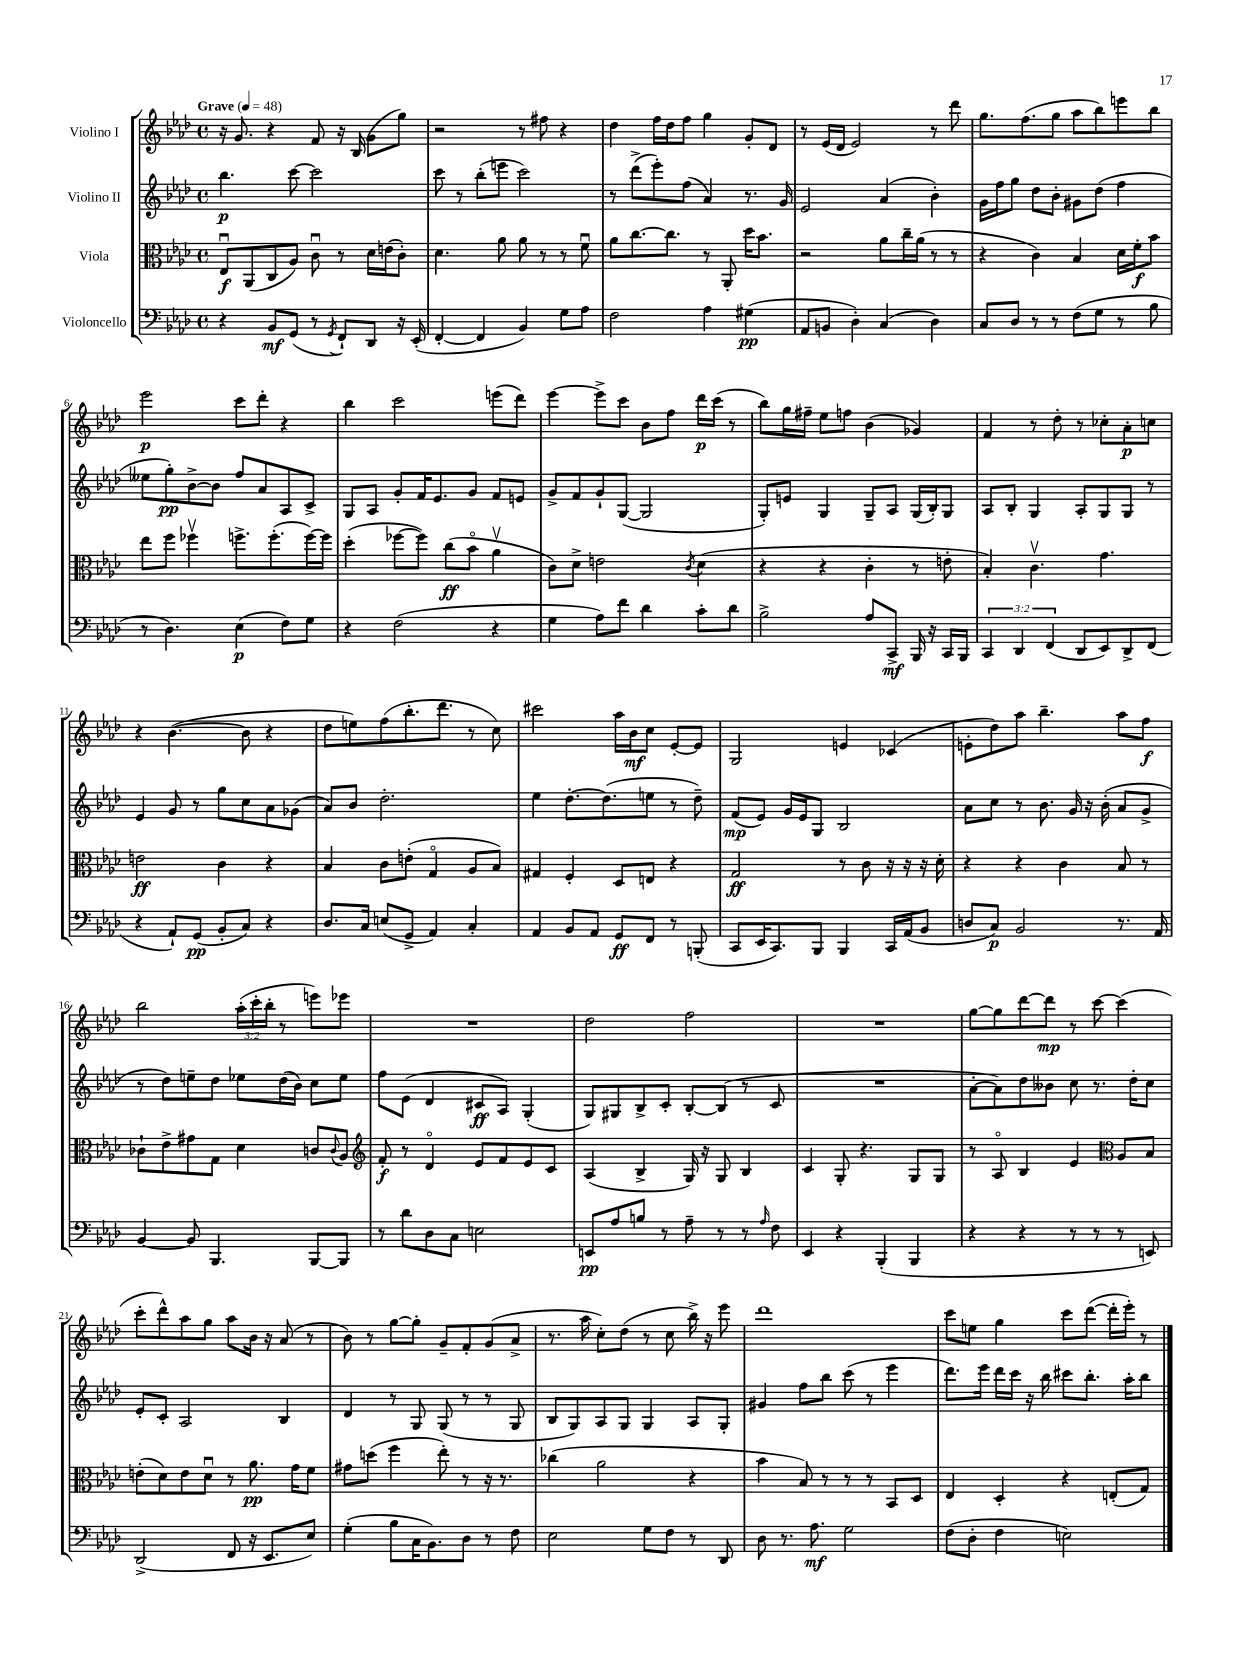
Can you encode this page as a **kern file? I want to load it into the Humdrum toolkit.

**kern	**dynam	**kern	**dynam	**kern	**dynam	**kern	**dynam
*part4	*part4	*part3	*part3	*part2	*part2	*part1	*part1
*staff4	*staff4	*staff3	*staff3	*staff2	*staff2	*staff1	*staff1
*I"Violoncello	*	*I"Viola	*	*I"Violino II	*	*I"Violino I	*
*clefF4	*	*clefC3	*	*clefG2	*	*clefG2	*
*k[b-e-a-d-]	*	*k[b-e-a-d-]	*	*k[b-e-a-d-]	*	*k[b-e-a-d-]	*
*M4/4	*	*M4/4	*	*M4/4	*	*M4/4	*
*met(c)	*	*met(c)	*	*met(c)	*	*met(c)	*
*MM48	*	*MM48	*	*MM48	*	*MM48	*
=1	=1	=1	=1	=1	=1	=1	=1
!	!	!	!	!	!	!LO:TX:a:B:t=Grave	!
4r	.	8E-u/L	f	4.bb-\	p	16r	.
.	.	.	.	.	.	8.g/	.
.	.	(8AA-/	.	.	.	.	.
8BB-/L	mf	8C/	.	.	.	4r	.
(8GG/J	.	8A-/J)	.	[8ccc\	.	.	.
8r	.	8cu\	.	2ccc\]	.	8f/	.
8qGG/	.	.	.	.	.	.	.
8FF`/L)	.	8r	.	.	.	16r	.
.	.	.	.	.	.	(16B-/	.
8DD-/J	.	16d-\LL	.	.	.	8g\L	.
.	.	(16en\J	.	.	.	.	.
16r	.	8c'\J)	.	.	.	8gg\J)	.
(16EE-'/	.	.	.	.	.	.	.
=2	=2	=2	=2	=2	=2	=2	=2
[4FF'/	.	4.d-\	.	8ccc\	.	2r	.
.	.	.	.	8r	.	.	.
4FF/]	.	.	.	(8bb-'\L	.	.	.
.	.	8a-\	.	8eeen\J	.	.	.
4BB-/)	.	8a-\	.	2ccc\)	.	8r	.
.	.	8r	.	.	.	8ff#X\	.
8G\L	.	8r	.	.	.	4r	.
8A-\J	.	8fu\	.	.	.	.	.
=3	=3	=3	=3	=3	=3	=3	=3
2F\	.	8a-\L	.	8r	.	4dd-\	.
.	.	[8.cc\	.	(8ddd-^\L	.	.	.
.	.	.	.	8eee-'\)	.	16ff\LL	.
.	.	8.cc\J]	.	.	.	16dd-\J	.
.	.	.	.	(8ff\J	.	8ff\J	.
4A-\	.	8r	.	4a-/)	.	4gg\	.
.	.	8AA-'/	.	.	.	.	.
(4G#X\	pp	16dd-\KL	.	8.r	.	8g'/L	.
.	.	8.b-\J	.	.	.	.	.
.	.	.	.	.	.	8d-/J	.
.	.	.	.	16g/	.	.	.
=4	=4	=4	=4	=4	=4	=4	=4
8AA-/L	.	2r	.	2e-/	.	8r	.
8BBn/J	.	.	.	.	.	(16e-/LL	.
.	.	.	.	.	.	16d-/JJ	.
4D-'\)	.	.	.	.	.	2e-/)	.
(4C/	.	8a-\L	.	(4a-/	.	.	.
.	.	16cc~\L	.	.	.	.	.
.	.	(16a-\JJ	.	.	.	.	.
4D-\)	.	8r	.	4b-'\)	.	8r	.
.	.	8r	.	.	.	8ddd-\	.
=5	=5	=5	=5	=5	=5	=5	=5
8C/L	.	4r	.	16g\LL	.	8.gg\L	.
.	.	.	.	16ff\J	.	.	.
8D-/J	.	.	.	8gg\J	.	.	.
.	.	.	.	.	.	(8.ff\	.
8r	.	4c\)	.	8dd-\L	.	.	.
8r	.	.	.	8b-'\J	.	8gg\J	.
(8F\L	.	4B-/	.	8g#X\L	.	8aa-\L	.
8G\J	.	.	.	(8dd-\J	.	8bb-\)	.
8r	.	16d-\LL	.	4ff\	.	8eeen\	.
.	.	16f'\J	f	.	.	.	.
8B-\	.	8b-\J	.	.	.	8bb-\J	.
!!LO:LB:g=z
=6	=6	=6	=6	=6	=6	=6	=6
8r	.	8ee-\L	.	8ee--X\L	.	2eee-\	p
4.D-\)	.	8ff\J	.	8gg'\)	pp	.	.
.	.	4ff-Xv\	.	[8b-^\	.	.	.
.	.	.	.	8b-\J]	.	.	.
(4E-\	p	8.ffn^\L	.	8ff/L	.	8ccc\L	.
.	.	.	.	8a-/	.	8ddd-'\J	.
.	.	(8.ff'\	.	.	.	.	.
8F\L)	.	.	.	8A-/	.	4r	.
8G\J	.	[16ff\L)	.	8c^/J	.	.	.
.	.	16ff\JJ]	.	.	.	.	.
=7	=7	=7	=7	=7	=7	=7	=7
4r	.	(4dd-'\	.	8G/L	.	4bb-\	.
.	.	.	.	8A-/J	.	.	.
(2F\	.	[8ff-X\L	.	8g'/L	.	2ccc\	.
.	.	8ff-\J])	.	16f/K	.	.	.
.	.	.	.	8.e-/	.	.	.
.	.	(8cc\L	ff	.	.	.	.
.	.	8b-\J	.	8g/J	.	.	.
4r	.	4a-v\	.	8f/L	.	(8eeen\L	.
.	.	.	.	8en/J	.	8ddd-\J)	.
=8	=8	=8	=8	=8	=8	=8	=8
4G\	.	8c\L)	.	8g^/L	.	[4eee-\	.
.	.	8d-^\J	.	8f/	.	.	.
8A-\L)	.	2en\	.	8g`/	.	8eee-^\L]	.
8f\J	.	.	.	([8G/J	.	8ccc\J	.
4d-\	.	.	.	2G/]	.	8b-\L	.
.	.	.	.	.	.	8ff\J	.
.	.	8qc/	.	.	.	.	.
8c'\L	.	(4d-\	.	.	.	16ddd-\LL	p
.	.	.	.	.	.	(16ccc\JJ	.
8d-\J	.	.	.	.	.	8r	.
=9	=9	=9	=9	=9	=9	=9	=9
2B-^\	.	4r	.	8G'/L)	.	8bb-\L)	.
.	.	.	.	8en/J	.	16gg\L	.
.	.	.	.	.	.	16ff#X~\JJ	.
.	.	4r	.	4G/	.	8ee-\L	.
.	.	.	.	.	.	8ffn\J	.
8A-/L	.	4c'\	.	8G~/L	.	(4b-\	.
8CC^/J	mf	.	.	8A-/J	.	.	.
16BBB-/	.	8r	.	(16G/LL	.	4g-X/)	.
16r	.	.	.	16B-'/J)	.	.	.
16CC/LL	.	8en'\	.	8G/J	.	.	.
16BBB-/JJ	.	.	.	.	.	.	.
=10	=10	=10	=10	=10	=10	=10	=10
6CC/	.	4B-'/)	.	8A-/L	.	4f/	.
.	.	.	.	8B-'/J	.	.	.
6DD-/	.	.	.	.	.	.	.
.	.	4.cv\	.	4G/	.	8r	.
(6FF/	.	.	.	.	.	.	.
.	.	.	.	.	.	8dd-'\	.
8DD-/L	.	.	.	8A-'/L	.	8r	.
8EE-/)	.	4.g\	.	8G/	.	8cc-X'\L	.
8DD-^/	.	.	.	8G/J	.	8a-'\	p
(8FF/J	.	.	.	8r	.	8ccn\J	.
!!LO:LB:g=z
=11	=11	=11	=11	=11	=11	=11	=11
4r	.	2en\	ff	4e-/	.	4r	.
8AA-`/L)	.	.	.	8g/	.	([4.b-\	.
(8GG/J	pp	.	.	8r	.	.	.
8BB-'/L	.	4c\	.	8gg\L	.	.	.
8C/J)	.	.	.	8cc\	.	8b-\]	.
4r	.	4r	.	8a-\	.	4r	.
.	.	.	.	(8g-X\J	.	.	.
=12	=12	=12	=12	=12	=12	=12	=12
8.D-/L	.	4B-/	.	8a-/L)	.	8dd-\L	.
.	.	.	.	8b-/J	.	8een\)	.
16C/Jk	.	.	.	.	.	.	.
(8En/L	.	8c\L	.	2.dd-'\	.	(8ff\	.
8GG^/J	.	(8en'\J	.	.	.	8.bb-'\	.
4AA-/)	.	4G/	.	.	.	.	.
.	.	.	.	.	.	8.ddd-\J	.
4C'/	.	8A-/L	.	.	.	8r	.
.	.	8B-/J)	.	.	.	8cc\)	.
=13	=13	=13	=13	=13	=13	=13	=13
4AA-/	.	4G#X/	.	4ee-\	.	2ccc#X\	.
8BB-/L	.	4F'/	.	[8.dd-'\L	.	.	.
8AA-/J	.	.	.	.	.	.	.
.	.	.	.	(8.dd-\]	.	.	.
8GG/L	ff	8D-/L	.	.	.	16aa-\LL	.
.	.	.	.	.	.	16b-\J	mf
8FF/J	.	8En/J	.	8een\J	.	8cc\J	.
8r	.	4r	.	8r	.	[8e-'/L	.
(8BBBn'/	.	.	.	8dd-~\)	.	8e-/J]	.
=14	=14	=14	=14	=14	=14	=14	=14
8CC/L	.	2G/	ff	(8f/L	mp	2G/	.
16EE-/K	.	.	.	8e-/J)	.	.	.
8.CC/)	.	.	.	.	.	.	.
.	.	.	.	16g/LL	.	.	.
.	.	.	.	16e-/J	.	.	.
8BBB-/J	.	.	.	8G/J	.	.	.
4BBB-/	.	8r	.	2B-/	.	4en/	.
.	.	8c\	.	.	.	.	.
16CC/LL	.	16r	.	.	.	(4c-X/	.
(16AA-/J	.	16r	.	.	.	.	.
8BB-/J	.	16r	.	.	.	.	.
.	.	16d-'\	.	.	.	.	.
=15	=15	=15	=15	=15	=15	=15	=15
8Dn/L	.	4r	.	8a-\L	.	8en'\L	.
8C/J)	p	.	.	8cc\J	.	8dd-\)	.
2BB-/	.	4r	.	8r	.	8aa-\J	.
.	.	.	.	8.b-\	.	4.bb-~\	.
.	.	4c\	.	.	.	.	.
.	.	.	.	16g/	.	.	.
.	.	.	.	16r	.	.	.
.	.	.	.	(16b-'\	.	.	.
8.r	.	8B-/	.	8a-/L	.	8aa-\L	.
.	.	8r	.	8g^/J	.	8ff\J	f
16AA-/	.	.	.	.	.	.	.
!!LO:LB:g=z
=16	=16	=16	=16	=16	=16	=16	=16
[4BB-/	.	8c-X`\L	.	8r	.	2bb-\	.
.	.	8e-^\	.	8dd-\L)	.	.	.
8BB-/]	.	8g#X\	.	8een~\	.	.	.
4.BBB-/	.	8G\J	.	8dd-\J	.	.	.
.	.	4d-\	.	8ee-X\L	.	(24aa-'\LL	.
.	.	.	.	.	.	24ccc'\	.
.	.	.	.	.	.	24bb-'\JJ	.
.	.	.	.	(16dd-\L	.	8r	.
.	.	.	.	16b-\JJ)	.	.	.
[8BBB-/L	.	8cn/L	.	8cc\L	.	8eeen\L)	.
.	.	8qqc/	.	.	.	.	.
8BBB-/J]	.	8A-/J	.	8ee-\J	.	8eee-X\J	.
=17	=17	=17	=17	=17	=17	=17	=17
*	*	*clefG2	*	*	*	*	*
8r	.	8f'/	f	8ff\L	.	1r	.
8d-\L	.	8r	.	(8e-\J	.	.	.
8D-\	.	4d-/	.	4d-/	.	.	.
8C\J	.	.	.	.	.	.	.
2En\	.	8e-/L	.	8c#X/L	ff	.	.
.	.	8f/	.	8A-/J)	.	.	.
.	.	8e-/	.	(4G'/	.	.	.
.	.	8c/J	.	.	.	.	.
=18	=18	=18	=18	=18	=18	=18	=18
8EEn/L	pp	(4A-/	.	8G/L)	.	2dd-\	.
8A-/	.	.	.	8G#X/	.	.	.
8Bn/J	.	4B-^/	.	8B-^/	.	.	.
8r	.	.	.	8c'/J	.	.	.
8A-~\	.	16G/)	.	[8B-'/L	.	2ff\	.
.	.	16r	.	.	.	.	.
8r	.	8G/	.	(8B-/J]	.	.	.
8r	.	4B-/	.	8r	.	.	.
16qqA-/	.	.	.	.	.	.	.
8F\	.	.	.	8c/	.	.	.
=19	=19	=19	=19	=19	=19	=19	=19
4EE-/	.	4c/	.	1r	.	1r	.
4r	.	8G'/	.	.	.	.	.
.	.	4.r	.	.	.	.	.
(4BBB-'/	.	.	.	.	.	.	.
4BBB-/	.	8G/L	.	.	.	.	.
.	.	8G/J	.	.	.	.	.
=20	=20	=20	=20	=20	=20	=20	=20
4r	.	8r	.	[8a-'\L	.	[8gg\L	.
.	.	8A-/	.	8a-\])	.	8gg\]	.
4r	.	4B-/	.	8dd-\	.	[8ddd-\	.
.	.	.	.	8b--X\J	.	8ddd-\J]	mp
8r	.	4e-/	.	8cc\	.	8r	.
8r	.	.	.	8.r	.	[8ccc\	.
*	*	*clefC3	*	*	*	*	*
8r	.	8A-/L	.	.	.	(4ccc\]	.
.	.	.	.	16dd-'\KL	.	.	.
8EEn/)	.	8B-/J	.	8cc\J	.	.	.
!!LO:LB:g=z
=21	=21	=21	=21	=21	=21	=21	=21
(2DD-^/	.	(8en'\L	.	8e-'/L	.	8ccc'\L	.
.	.	8d-\)	.	8c'/J	.	8ddd-^^\)	.
.	.	8e\	.	2A-/	.	8aa-\	.
.	.	8d-u\J	.	.	.	8gg\J	.
8FF/	.	8r	.	.	.	8aa-\L	.
16r	.	8.a-\	pp	.	.	16b-\Jk	.
8.EE-/L	.	.	.	.	.	16r	.
.	.	.	.	4B-/	.	(8a-/	.
.	.	16g\KL	.	.	.	.	.
8E-/J)	.	8f\J	.	.	.	8r	.
=22	=22	=22	=22	=22	=22	=22	=22
(4G'\	.	8g#X\L	.	4d-/	.	8b-\)	.
.	.	(8ddn\J	.	.	.	8r	.
8B-\L	.	4ff\	.	8r	.	[8gg\L	.
16C\K	.	.	.	8G/	.	8gg'\J]	.
8.BB-\)	.	.	.	.	.	.	.
.	.	8ee-'\)	.	(8G/	.	8g~/L	.
8D-\J	.	8r	.	8r	.	8f'/	.
8r	.	16r	.	8r	.	(8g/	.
.	.	8.r	.	.	.	.	.
8F\	.	.	.	8G/	.	8a-^/J	.
=23	=23	=23	=23	=23	=23	=23	=23
2E-\	.	(4cc-X\	.	8B-/L	.	8.r	.
.	.	.	.	8G/)	.	.	.
.	.	.	.	.	.	16aa-\	.
.	.	2a-\	.	8A-/	.	8cc'\L)	.
.	.	.	.	8G/J	.	(8dd-\J	.
8G\L	.	.	.	4G/	.	8r	.
8F\J	.	.	.	.	.	8cc\	.
8r	.	4r	.	8A-/L	.	16bb-^\)	.
.	.	.	.	.	.	16r	.
8DD-/	.	.	.	8G'/J	.	8eee-\	.
=24	=24	=24	=24	=24	=24	=24	=24
8D-\	.	4b-\	.	4g#X/	.	1ddd-	.
8.r	.	.	.	.	.	.	.
.	.	8B-/)	.	8ff\L	.	.	.
8.A-\	mf	.	.	.	.	.	.
.	.	8r	.	8bb-\J	.	.	.
2G\	.	8r	.	(8ccc\	.	.	.
.	.	8r	.	8r	.	.	.
.	.	8BB-/L	.	4eee-\	.	.	.
.	.	8D-/J	.	.	.	.	.
=25	=25	=25	=25	=25	=25	=25	=25
(8F\L	.	4E-/	.	8.ddd-\L)	.	8ccc\L	.
8D-'\J	.	.	.	.	.	8een\J	.
.	.	.	.	16eee-\Jk	.	.	.
4F\	.	4D-'/	.	16ddd-\LL	.	4gg\	.
.	.	.	.	16ccc\JJ	.	.	.
.	.	.	.	16r	.	.	.
.	.	.	.	16bb-\	.	.	.
2En\)	.	4r	.	8ccc#X\L	.	8ccc\L	.
.	.	.	.	8.bb-'\J	.	([8ddd-\J	.
.	.	(8En'/L	.	.	.	16ddd-'\LL]	.
.	.	.	.	16aa-'\KL	.	16eee-'\JJ)	.
.	.	8G/J)	.	8bb-\J	.	8r	.
==	==	==	==	==	==	==	==
*-	*-	*-	*-	*-	*-	*-	*-
